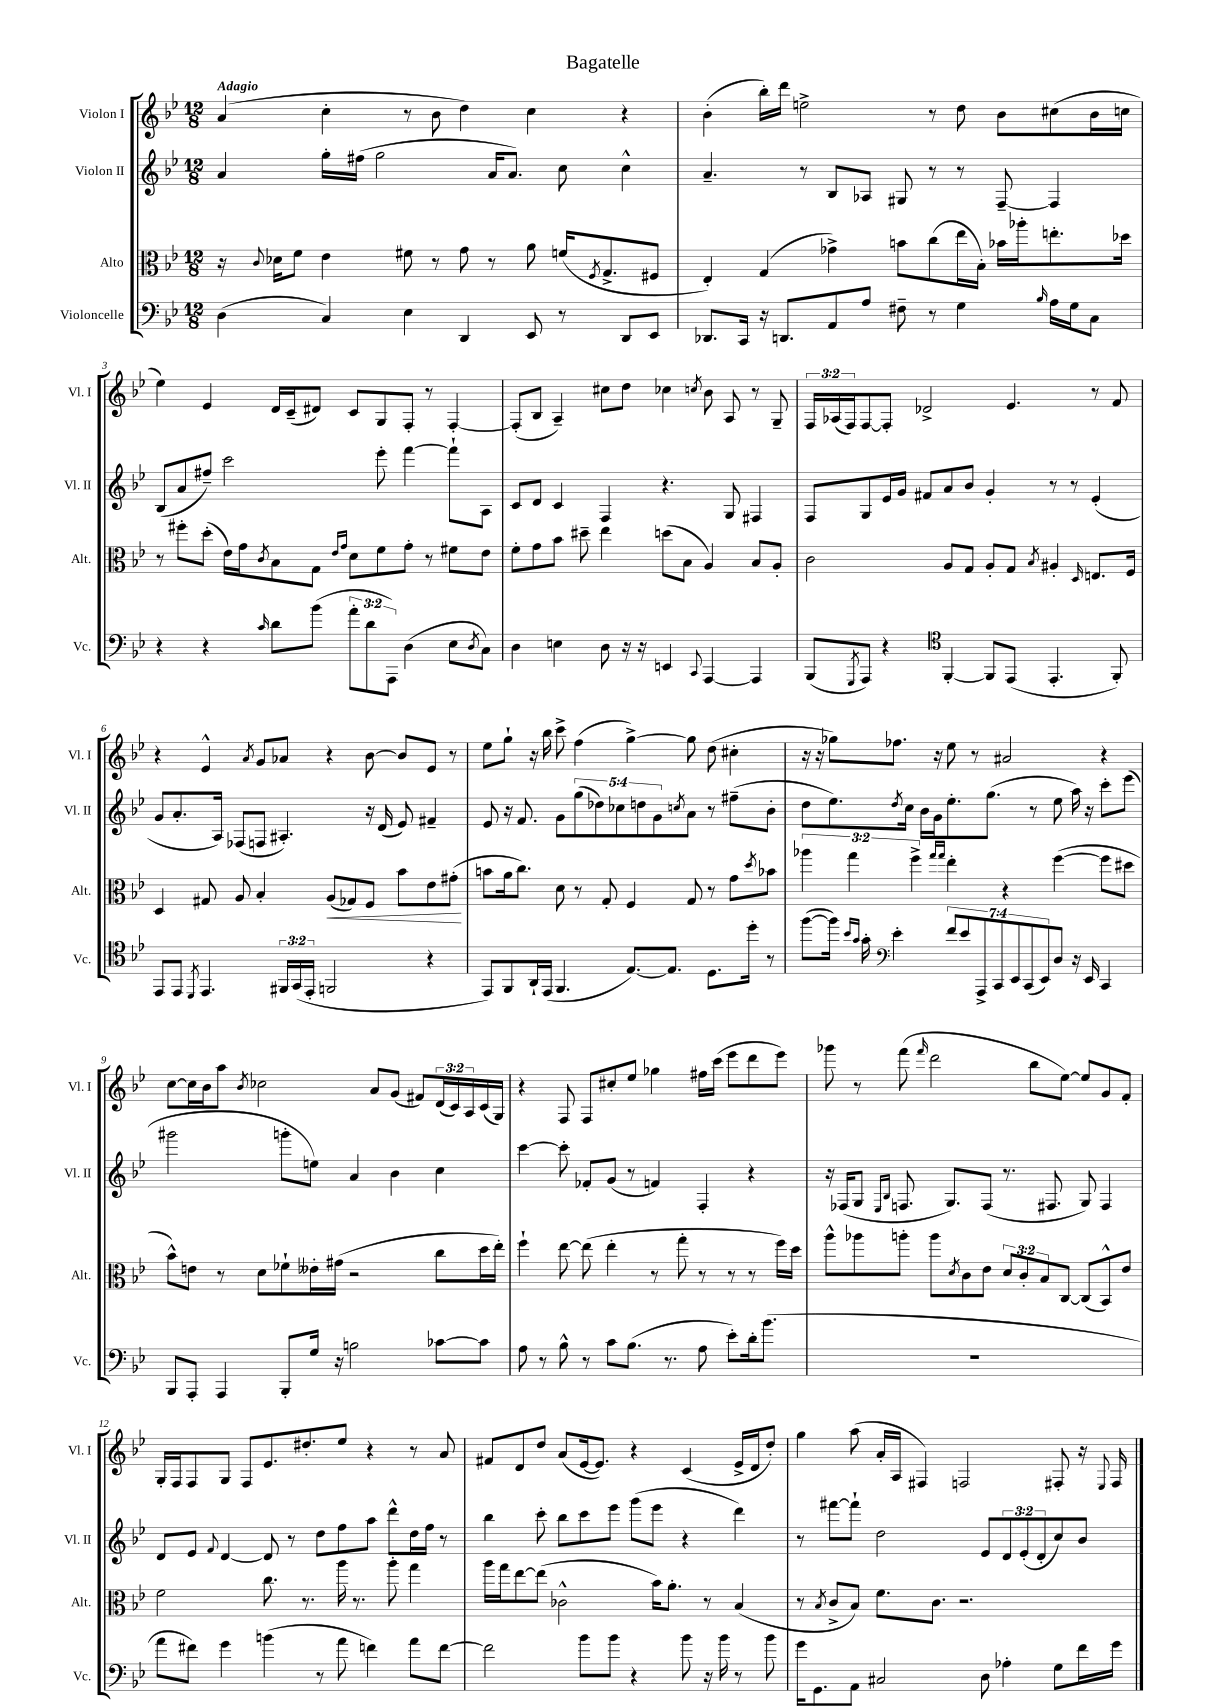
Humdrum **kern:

**kern	**kern	**kern	**kern
*staff4	*staff3	*staff2	*staff1
*clefF4	*clefC3	*clefG2	*clefG2
*k[b-e-]	*k[b-e-]	*k[b-e-]	*k[b-e-]
*M12/8	*M12/8	*M12/8	*M12/8
(4D	16r	4a	(4a
.	8qqc	.	.
.	16d-	.	.
.	8f	.	.
4C)	4e-	16gg'	4cc'
.	.	(16ff#	.
.	.	2gg	.
4E-	8f#	.	8r
.	8r	.	8b-
4DD	8g	.	4dd)
.	8r	16a	.
.	.	8.a)	.
8EE-	8a	.	4cc
8r	(16f	8cc	.
.	8qF	.	.
.	8.G^	.	.
8DD	.	4cc^^	4r
8EE-	8F#	.	.
=	=	=	=
8.DD-	4E-')	4.a~	(4b-'
16CC	.	.	.
16r	(4G	.	16bb-')
8.DD	.	.	16ddd
.	.	8r	2ee^
8AA	4g-^)	8B-	.
8A	.	8A-	.
8F#~	8b	8G#	.
8r	(8cc	8r	8r
4G	16ee-	8r	8dd
.	16B-')	.	.
.	16b-	[8F~	8b-
.	16aa-'	.	.
16qqB-	.	.	.
16A	8.ee'	4F]	(8cc#
16G	.	.	.
8C	.	.	16b-
.	16dd-	.	16cc
=	=	=	=
4r	8r	(8B-	4ee-)
.	8ff#'	8a	.
4r	(8dd'	8ff#~)	4e-
.	16e-)	2ccc	.
.	16g	.	.
16qqc	8qc	.	.
8d	8B-	.	16d
.	.	.	(16c~
(8b-	8G	.	8d#)
.	16qqe-	.	.
.	16qqg	.	.
12a'	8d	.	8c
12d	.	.	.
.	8f	8eee-'	8G
12AAA)	.	.	.
(4D	8g'	[4fff	8F'
.	8r	.	8r
8E-	8f#	8fff`]	[4F'
8qD	.	.	.
8C)	8e-	8A	.
=	=	=	=
4D	8f'	8c	(8F']
.	8g	8d	8B-
4E	8b-	4c	4A~)
.	8dd#~	.	.
8D	4ee-	4F	8cc#
16r	.	.	8dd
16r	.	.	.
4EE	(8dd	4.r	4cc-
.	8B-	.	.
8qqCC	.	.	8qcc
[4AAA	4A)	.	8b-
.	.	8G	8A
4AAA]	8B-	4F#	8r
.	8A'	.	8G~
=	=	=	=
(8BBB-	2c	8F	24F
.	.	.	(24A-
.	.	.	24F)
8qGGG	.	.	.
8AAA)	.	8G	[8F
4r	.	16e-	8F']
.	.	16g	.
.	.	8f#	2d-^
*clefC4	*	*	*
[4FF'	8A	8a	.
.	8G	8b-	.
8FF]	8A'	4g'	.
(8EE-	8G	.	4.e-
.	8qB-	.	.
4.EE-'	4A#'	8r	.
.	.	8r	.
.	16qqD	.	.
.	8.E	(4e-'	8r
8FF')	.	.	8f
.	16F	.	.
=	=	=	=
8EE-	4D	8g	4r
8EE-	.	8.a'	.
8qDD	.	.	.
4.EE-	8G#	.	4e-^^
.	.	16A)	.
.	8A	(8F-	.
.	.	.	8qa
.	4B-'	8F	8g
24FF#	.	4.A#')	8a-
(24GG	.	.	.
24EE-'	.	.	.
2FF	(8A	.	4r
.	8G-)	.	.
.	8F	16r	[8b-
.	.	(16d	.
.	8b-	8e-)	8b-]
4r	8e-	4f#~	8e-
.	(8g#'	.	8r
=	=	=	=
8EE-)	8b	8e-	8ee-
8FF	16a	16r	8gg`
.	8.cc)	8.f	.
16AA`	.	.	16r
(16EE-	.	.	16bb-
4.FF	8d	8g	8ccc^
.	8r	(10gg	(4ff
.	.	10dd-)	.
.	8G'	.	.
.	.	10cc-	.
[8.E-)	4F	.	[4gg^)
.	.	10dd	.
.	.	10g	.
8.E-]	.	.	.
.	.	8qcc	.
.	8G	8a	8gg]
8.D	8r	8r	(8dd
.	8g	(8ff#~	4cc#'
16dd'	.	.	.
.	8qdd	.	.
8r	8b-	8b-'	.
=	=	=	=
([8ff	6aa-	8dd	16r
.	.	.	16r
16ff])	.	8.ee-)	8gg-)
.	6gg	.	.
16qqb-	.	.	.
16qqg	.	.	.
16g'	.	.	.
*clefF4	*	*	*
4e-'	.	.	8.ff-
.	.	8qdd	.
.	.	16cc	.
.	6ff^	.	.
.	.	16b-	.
.	.	16g	16r
.	16qqgg	.	.
.	16qqgg	.	.
14f	4ee-'	8.ee-'	8ee-
14e-	.	.	.
.	.	.	8r
14AAA^	.	.	.
.	.	(8.gg	.
14CC	.	.	.
.	4r	.	2a#
14EE-	.	.	.
(14CC	.	.	.
.	.	8r	.
14EE-)	.	.	.
8D	([4ff	8ee-	.
16r	.	16aa)	.
16EE-	.	16r	.
4CC	8ff]	8ccc'	4r
.	8dd#	(8eee-	.
=	=	=	=
8BBB-	8b-^^)	2ggg#	[8cc
8AAA'	8e	.	16cc]
.	.	.	16b-
4AAA	8r	.	8aa
.	.	.	8qb-
.	8d	.	2cc-
8BBB-'	8f-`	8ggg'	.
16G	16e--'	8ee)	.
16r	(16g#	.	.
2B	2r	4a	.
.	.	.	8a
.	.	4b-	(8g
.	.	.	8f#)
[8c-	8cc	4cc	(24d
.	.	.	24c)
.	.	.	24A
8c-]	16dd	.	(16c
.	16ee-')	.	16G)
=	=	=	=
8A	4ff`	[4ccc	4r
8r	.	.	.
8B-^^	[8ee-	8ccc']	8F
8r	(8ee-]	8f-'	8F
8c	4ee-'	(8g	8cc#'
(8.B-	.	8r	8ee-
.	8r	4f)	4gg-
8.r	.	.	.
.	8gg'	.	.
8A	8r	4F'	16ff#
.	.	.	(16ccc
8e-')	8r	.	8eee-
16d'	8r	4r	8ddd
(8.b-	.	.	.
.	16ff)	.	8eee-)
.	16dd	.	.
=	=	=	=
1.r	8aa^^	16r	8ggg-
.	.	(16F-	.
.	8aa-	8G	8r
.	.	16qqE-	.
.	.	16qqB-	.
.	8aa'	8.F	(8fff
.	.	.	16qqfff
.	8aa	.	2ddd
.	.	8.G)	.
.	8qd	.	.
.	8c	.	.
.	8e-	(8F	.
.	12d	8.r	.
.	12c'	.	.
.	.	.	8bb-
.	12B-	.	.
.	.	8.F#	.
.	[8C	.	[8ee-)
.	(8C]	8G)	8ee-]
.	8BB-^^)	4F#	8g
.	8e-	.	8f'
=	=	=	=
8a	2f	8d	16G'
.	.	.	16F
8f#)	.	8e-	8F
.	.	8qqf	.
4g	.	[4d	8G
.	.	.	8F
(4b	8.cc	8d]	8.e-
.	.	8r	.
.	8.r	.	8.dd#'
8r	.	8dd	.
8a	16aa	8ff	8ee-
.	8.r	.	.
4f)	.	8aa	4r
.	8aa'	8ddd^^	.
8a	4gg	16dd	8r
.	.	16ff	.
[8f	.	8r	8a
=	=	=	=
2f]	16aa	4bb-	8f#
.	16gg	.	.
.	[8ee-	.	8d
.	(8ee-]	8ccc'	8dd
.	2c-^^	8bb-	(8a
8b-	.	8ccc	[16e-
.	.	.	8.e-])
8b-	.	8eee-	.
4r	.	(8ggg	4r
.	16b-)	8eee-	.
.	8.a'	.	.
8b-	.	4r	(4c
16r	8r	.	.
16b-	.	.	.
8r	(4B-	4ddd)	16e-^
.	.	.	16d
8b-	.	.	8dd')
=	=	=	=
16g	8r	8r	4gg
8.GG	.	.	.
.	8qB-	.	.
.	8c^	[8fff#	.
8AA	8B-)	8fff#`]	(8aa
2C#	8.f	2dd	16a'
.	.	.	16A
.	.	.	4F#)
.	8.c	.	.
.	2.r	.	2F
8D	.	8e-	.
4A-'	.	12d	.
.	.	(12e-'	.
.	.	12d'	.
8G	.	8cc)	8F#'
16f	.	8b-	16r
.	.	.	8qqE-
16g	.	.	16F#
==	==	==	==
*-	*-	*-	*-
